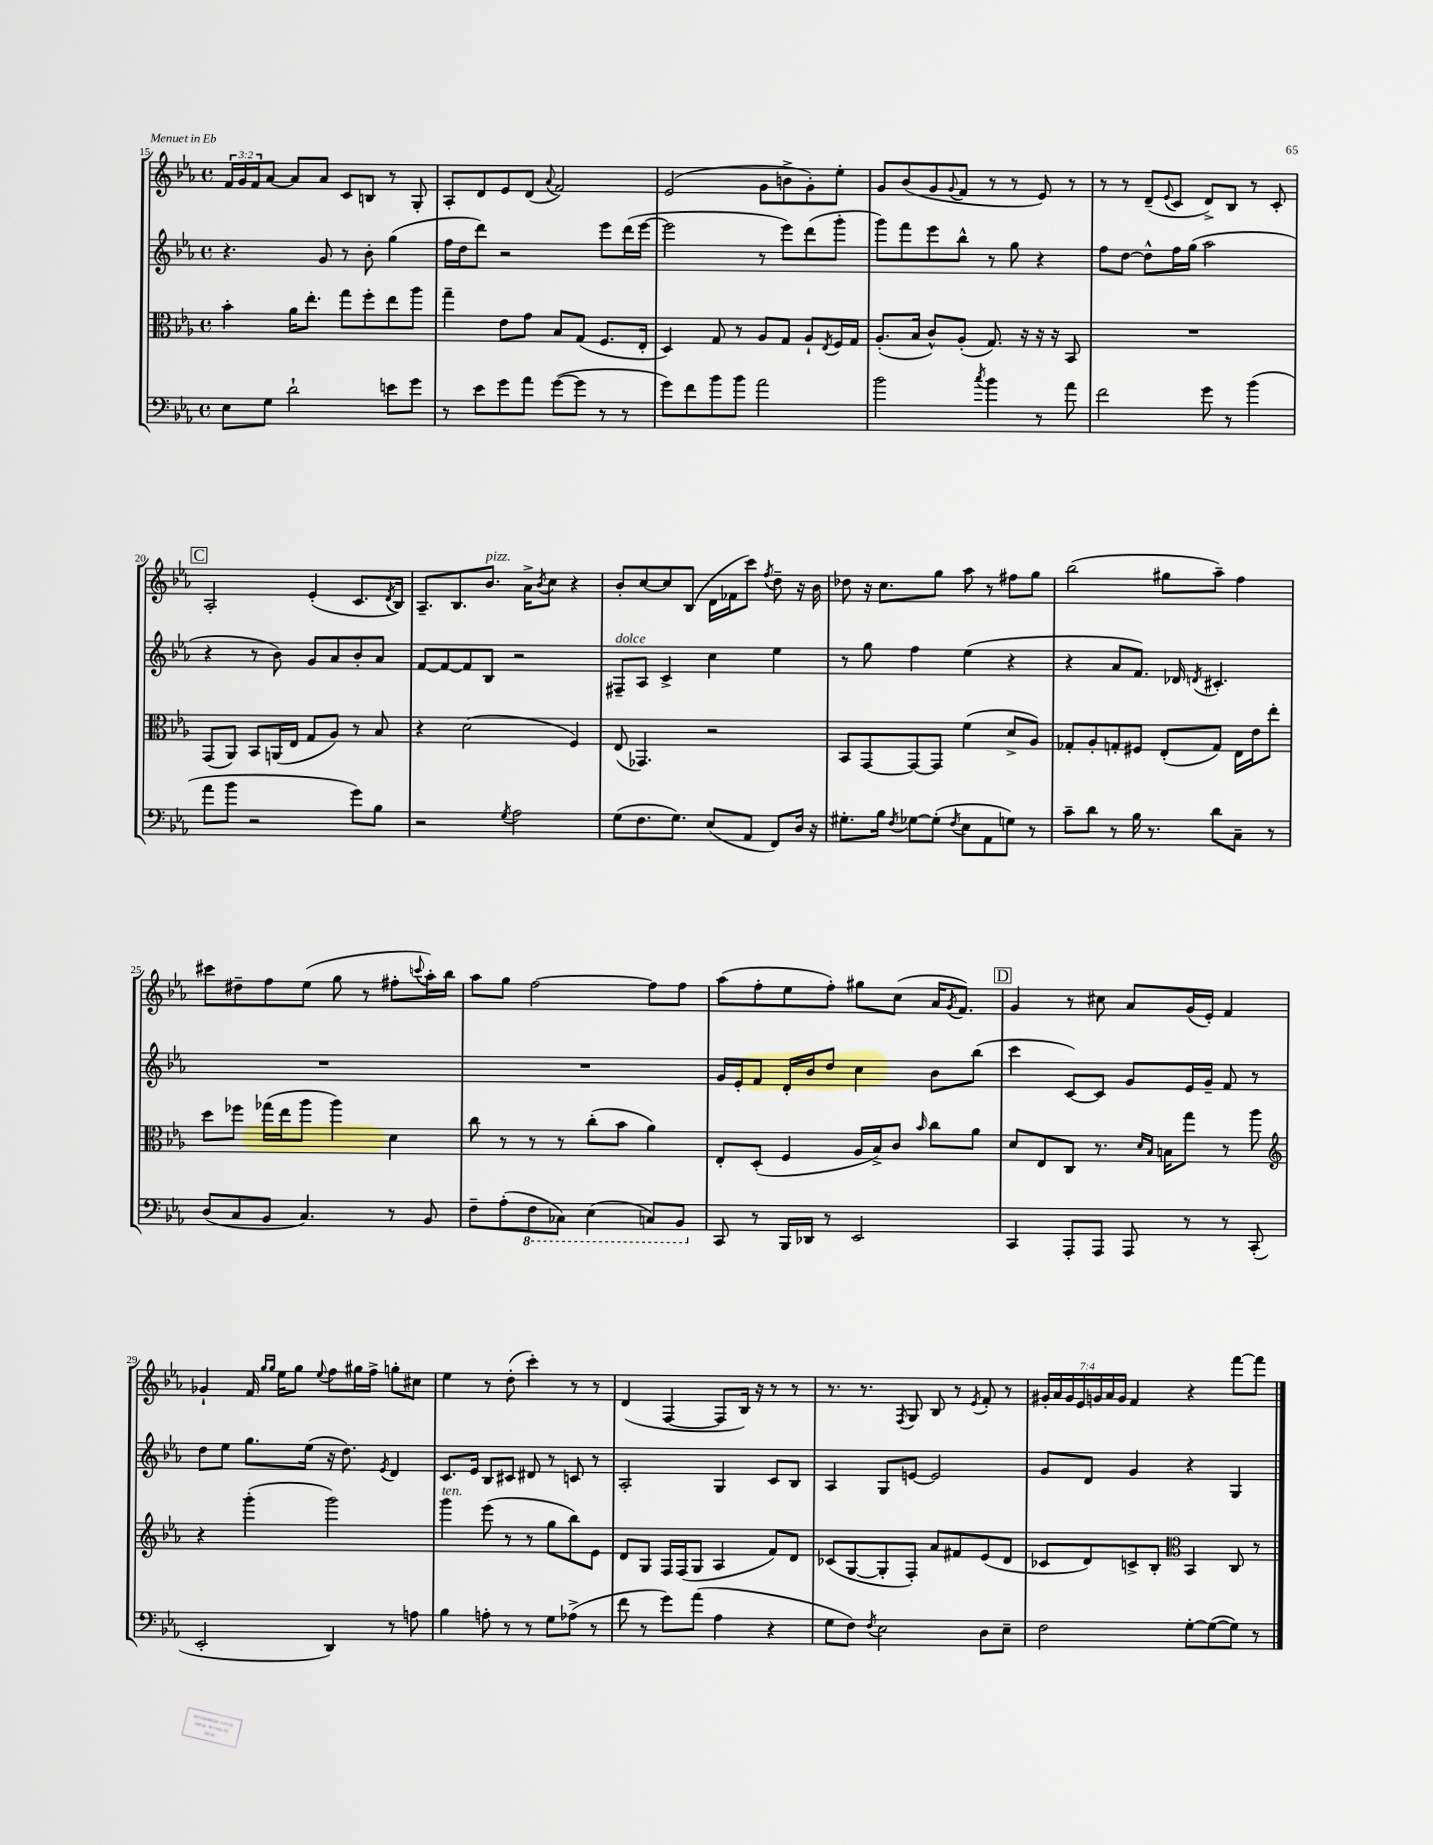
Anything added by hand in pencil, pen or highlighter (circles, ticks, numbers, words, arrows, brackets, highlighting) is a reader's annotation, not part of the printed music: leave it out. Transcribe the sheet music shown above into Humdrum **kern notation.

**kern	**kern	**kern	**kern
*staff4	*staff3	*staff2	*staff1
*clefF4	*clefC3	*clefG2	*clefG2
*k[b-e-a-]	*k[b-e-a-]	*k[b-e-a-]	*k[b-e-a-]
*M4/4	*M4/4	*M4/4	*M4/4
*met(c)	*met(c)	*met(c)	*met(c)
8E-	4b-'	4.r	24f
.	.	.	24g
.	.	.	24f
8G	.	.	[8a-
2d`	16a-	.	8a-]
.	8.ee-'	.	.
.	.	8g	8a-
.	8gg	8r	8c
.	8ff'	8b-'	8B
8e	8ee-	(4gg	8r
8g	8aa-	.	8G'
=	=	=	=
8r	4gg~	16ff	8A-'
.	.	16dd	.
8e-	.	8ddd)	8d
8g	8e-	2r	8e-
8a-	8g	.	(8d
.	.	.	8qqa-
([8g	8B-	.	2f)
8g]	(8G	.	.
8r	8.F	8eee-	.
8r	.	(16ddd	.
.	16E-'	[16eee-	.
=	=	=	=
8g)	4D)	2eee-]	(2e-
8f	.	.	.
8b-	8G	.	.
8b-	8r	.	.
2a-	8A-	8r	8g
.	8G	8eee-)	8b^
.	8A-`	(8ddd	8g')
.	8qE-	.	.
.	16F	8ggg'	8ee-'
.	16G	.	.
=	=	=	=
2b-	(8.A-'	8ggg)	8g
.	.	8fff	(8b-
.	16B-	.	.
.	8c^^)	8eee-	8g
.	.	.	8qqg
.	(8A-'	8bb-^^	8f
8qcc	.	.	.
4b-	8.G)	8r	8r
.	.	8gg	8r
.	16r	.	.
8r	16r	4r	8e-)
.	16r	.	.
8a-	8BB-	.	8r
=	=	=	=
2f	1r	8ff	8r
.	.	[8dd	8r
.	.	8dd^^]	(8d~
.	.	.	8qqe-
.	.	16ff	8c
.	.	(16gg	.
8g	.	2aa-	8d^)
8r	.	.	8B-
(4b-	.	.	8r
.	.	.	8c'
=	=	=	=
8a-	(8GG	4r	2A-'
8b-	8AA-)	.	.
2r	8BB-	8r	.
.	(16AA	8b-)	.
.	16E-	.	.
.	8G	8g	(4e-'
.	8A-)	8a-	.
8g)	8r	8b-'	8.c
8B-	8B-	8a-	.
.	.	.	8qd
.	.	.	16B-)
=	=	=	=
2r	4r	[8f	8.A-~
.	.	8f_	.
.	.	.	8.B-
.	(2d	8f]	.
.	.	8B-	8.b-
8qG	.	.	.
2A-	.	2r	.
.	.	.	16a-^
.	.	.	8qb-
.	.	.	8cc
.	4F)	.	4r
=	=	=	=
(8G	(8E-	8F#~	8b-'
8.F	4.GG-)	8A-	[8cc
.	.	4c^	8cc]
8.G)	.	.	.
.	.	.	(8B-
(8E-	2r	4cc	16d
.	.	.	16f-
8AA-	.	.	8ccc)
.	.	.	8qff
8FF)	.	4ee-	8dd~
16D	.	.	16r
16r	.	.	16b-
=	=	=	=
8.G#'	8BB-	8r	8dd-
.	[8GG	8gg	16r
16B-	.	.	8.cc
8qF	.	.	.
[8G-	8GG_	4ff	.
(8G-']	8GG]	.	8gg
8qF	.	.	.
8E-	(4f	(4ee-	8aa-
8AA-	.	.	8r
8G)	8d^	4r	8ff#
8r	8A-)	.	8gg
=	=	=	=
8c~	8G-'	4r	(2bb-
8d	8A-'	.	.
8r	8G'	8a-	.
16B-	8F#	8.f)	.
8.r	.	.	.
.	(8E-'	.	8gg#
.	.	16d-	.
.	.	8qd	.
8d	8G)	4.c#'	8aa-~)
8C~	16E-	.	4ff
.	16e-	.	.
8r	8ee-'	.	.
=	=	=	=
(8D	8dd	1r	8ccc#
8C	8ff-	.	8dd#~
8BB-	(16gg-	.	8ff
.	16ee-	.	.
4.C)	8aa-	.	(8ee-
.	4aa-)	.	8gg
.	.	.	8r
8r	4d	.	8ff#'
.	.	.	8qqccc
8BB-	.	.	16aa-')
.	.	.	16bb-
=	=	=	=
8F~	8cc	1r	8aa-
(8A-'	8r	.	8gg
8FF	8r	.	[2ff
8CC-)	8r	.	.
(4EE-	(8cc'	.	.
.	8b-	.	.
8CC)	4a-)	.	8ff]
8BBB-	.	.	8ff
=	=	=	=
8CC	8E-'	16g	(8aa-
.	.	16e-'	.
8r	(8D'	8f	8ff'
16BBB-	4F	16d'	8ee-
16DD-	.	16b-	.
8r	.	8dd	8ff')
2EE-	16A-	4cc	8gg#
.	16B-^)	.	.
.	8c	.	(8cc
.	16qqb-	.	.
.	8cc	8b-	16a-
.	.	.	8qg
.	.	.	8.f)
.	8a-	(8bb-	.
=	=	=	=
4CC	8d	4ccc	4g
.	8E-	.	.
8AAA-'	8C	[8c)	8r
8AAA-	8.r	8c]	8cc#
8AAA-	.	8g	8a-
.	16qqd	.	.
.	16qqB-	.	.
.	16B	.	.
8r	8gg	16e-	(16g
.	.	16g~	16e-')
8r	8r	8f	4f
(8CC'	8aa-	8r	.
=	=	=	=
*	*clefG2	*	*
2EE-'	4r	8dd	4g-`
.	.	8ee-	.
.	(4ggg'	8.gg	16f
.	.	.	16qqgg
.	.	.	16qqgg
.	.	.	16ee-
.	.	.	8gg
.	.	(16ee-	.
.	.	.	8qqee-
4DD)	2ggg)	16r	8ff
.	.	8.dd)	.
.	.	.	16gg#
.	.	.	16ff^
.	.	8qe-	.
8r	.	4d	8gg'
8A	.	.	8cc#
=	=	=	=
4B-	4ggg	8.c	4ee-
.	.	16e-	.
8A'	(8eee-	8B-	8r
8r	8r	8c#	(8dd'
8r	8r	8d#	4ccc')
8G	8gg	8r	.
(8A-^	8bb-)	8c	8r
8r	8e-	8r	8r
=	=	=	=
8f	8d	2A-'	(4d
8r	8G	.	.
8g)	16F	.	[4F
.	(16F	.	.
(8a-	8G	.	.
4A-	4A-	4G	8F]
.	.	.	16B-)
.	.	.	16r
4r	8f)	8c	8r
.	8d	8B-	8r
=	=	=	=
8G	(8c-	4A-	8.r
8F)	[8G	.	.
.	.	.	8.r
8qF	.	.	.
2E-	8G']	8G	.
.	.	.	8qF
.	8F')	[8e	8G
.	8a-	2e]	8B-
.	8f#	.	8r
.	.	.	8qe-
8D	(8e-	.	8f'
8E-~	8d	.	8r
=	=	=	=
2F	8c-	8g	28g#'
.	.	.	28a-
.	.	.	28g#
.	.	.	28e-
.	8d)	8d	.
.	.	.	28g
.	.	.	28a-
.	.	.	28g
.	8c^	4g	4f
.	8B-'	.	.
*	*clefC3	*	*
[8G'	4BB-	4r	4r
(8G_	.	.	.
8G])	8C	4G	[8fff
8r	8r	.	8fff]
==	==	==	==
*-	*-	*-	*-
